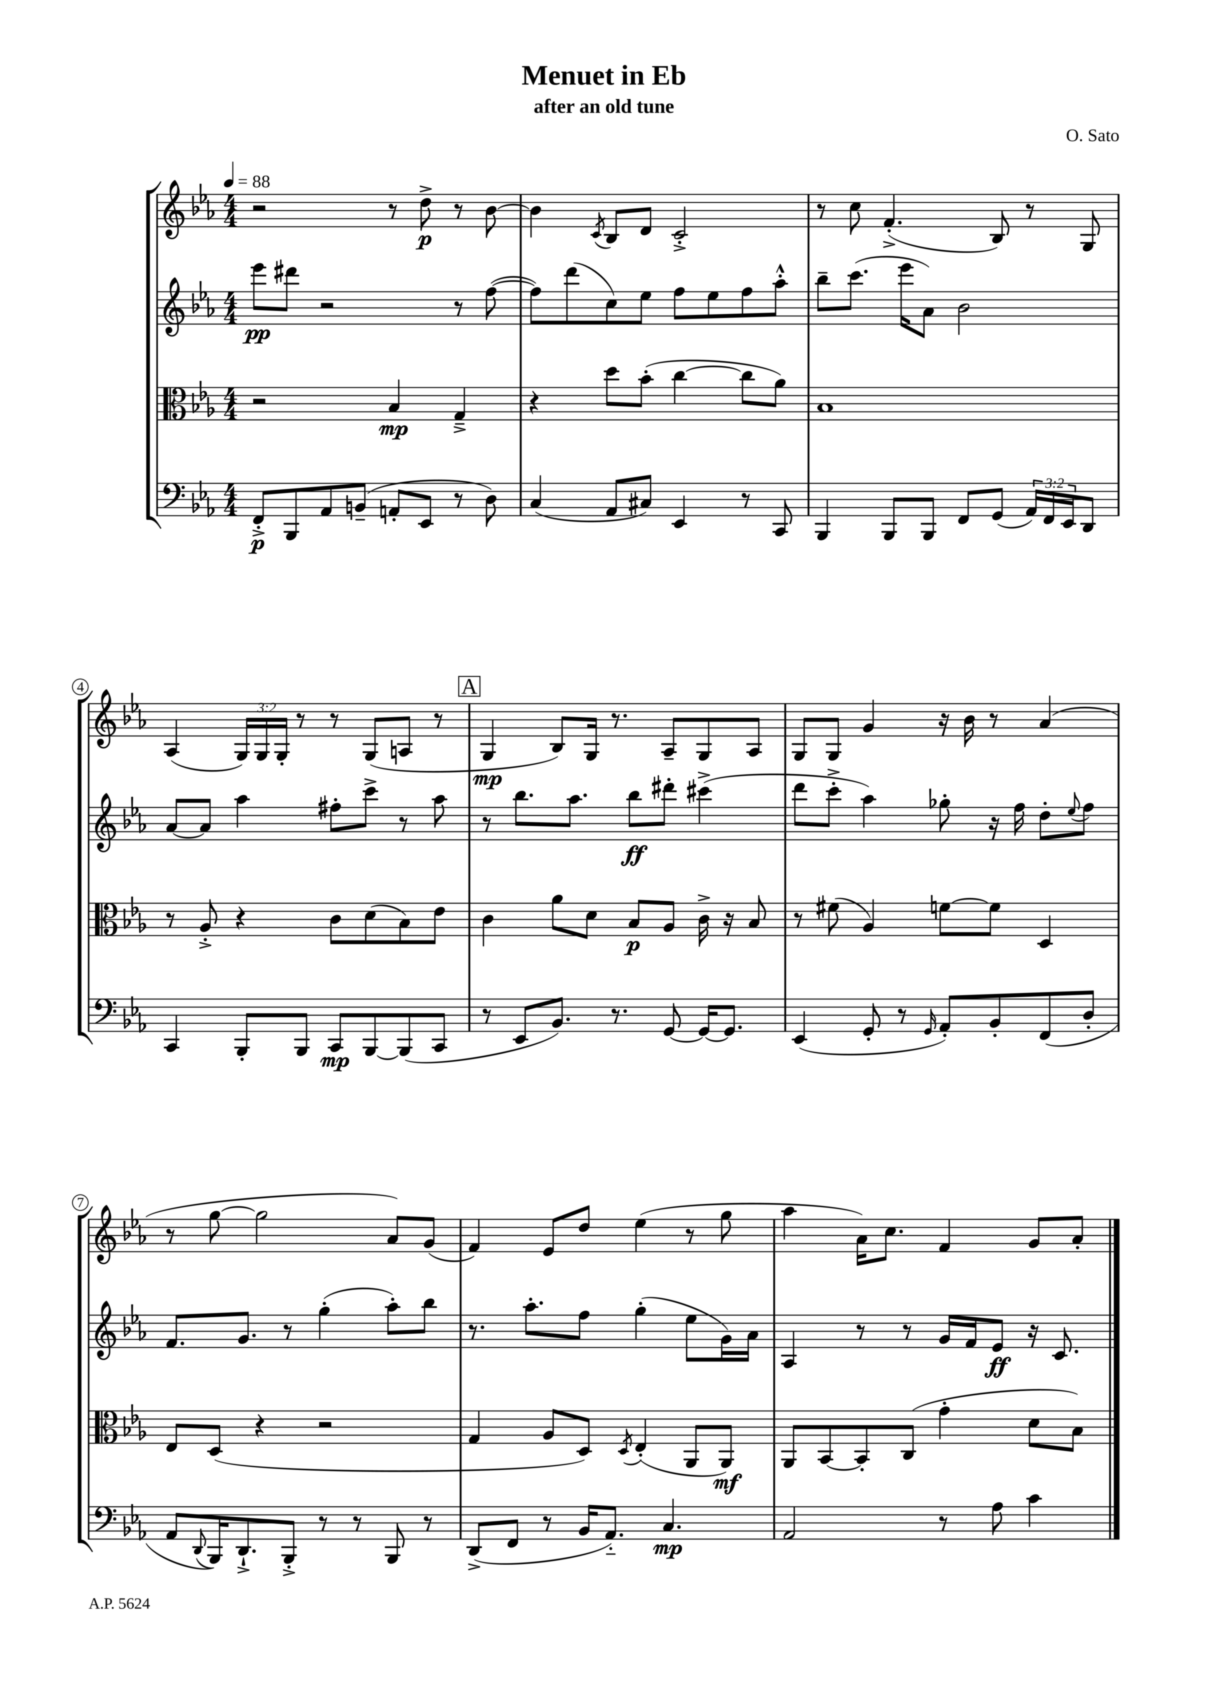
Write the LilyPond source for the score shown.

\header { title = "Menuet in Eb" composer = "O. Sato" subtitle = "after an old tune" }
<<
\new StaffGroup <<
\new Staff = "s0" {
    \clef treble \key ees \major \numericTimeSignature \time 4/4 \override Staff.TupletNumber.text = #tuplet-number::calc-fraction-text \tempo 4 = 88
    r2 r8 d''8->\p r8 bes'8~ |
    bes'4 \acciaccatura { c'8 } bes8 d'8 c'2-.-> |
    r8 c''8 f'4.-.->( bes8) r8 g8 |
    aes4( \tuplet 3/2 { g16) g16 g16-. } r8 r8 g8( a8 r8 |
    \mark \markup { \box "A" } g4\mp bes8) g16 r8. aes8-- g8 aes8 |
    g8 g8 g'4 r16 bes'16 r8 aes'4( |
    r8 g''8~ g''2 aes'8) g'8( |
    f'4) ees'8 d''8 ees''4( r8 g''8 |
    aes''4 aes'16) c''8. f'4 g'8 aes'8-. \bar "|." |
}
\new Staff = "s1" {
    \clef treble \key ees \major \numericTimeSignature \time 4/4
    ees'''8\pp dis'''8 r2 r8 f''8~( |
    f''8) d'''8( c''8) ees''8 f''8 ees''8 f''8 aes''8-.-^ |
    bes''8-- c'''8.( ees'''16 aes'8) bes'2 |
    aes'8~ aes'8 aes''4 fis''8-. c'''8-> r8 aes''8 |
    \mark \markup { \box "A" } r8 bes''8. aes''8. bes''8\ff dis'''8-. cis'''4->( |
    d'''8 c'''8-.-> aes''4) ges''8-. r16 f''16 d''8-. \appoggiatura { ees''8 } f''8 |
    f'8. g'8. r8 g''4-.( aes''8-.) bes''8 |
    r8. aes''8.-. f''8 g''4-.( ees''8 g'16) aes'16 |
    aes4 r8 r8 g'16 f'16 ees'8\ff r16 c'8. \bar "|." |
}
\new Staff = "s2" {
    \clef alto \key ees \major \numericTimeSignature \time 4/4
    r2 bes4\mp g4---> |
    r4 d''8 bes'8-.( c''4~ c''8 aes'8) |
    bes1 |
    r8 aes8-.-> r4 c'8 d'8( bes8) ees'8 |
    \mark \markup { \box "A" } c'4 aes'8 d'8 bes8\p aes8 c'16-> r16 bes8 |
    r8 fis'8( aes4) f'8~ f'8 d4 |
    ees8 d8( r4 r2 |
    g4 aes8 d8) \acciaccatura { d8 } ees4-.( aes,8 aes,8\mf) |
    aes,8 bes,8~ bes,8-. c8( g'4-. d'8 bes8) \bar "|." |
}
\new Staff = "s3" {
    \clef bass \key ees \major \numericTimeSignature \time 4/4 \override Staff.TupletNumber.text = #tuplet-number::calc-fraction-text
    f,8-.->\p bes,,8 aes,8 b,8--( a,8-. ees,8 r8 d8) |
    c4( aes,8 cis8) ees,4 r8 c,8 |
    bes,,4 bes,,8 bes,,8 f,8 g,8( \tuplet 3/2 { aes,16) f,16 ees,16 } d,8 |
    c,4 bes,,8-. bes,,8 c,8\mp bes,,8~ bes,,8( c,8 |
    \mark \markup { \box "A" } r8 ees,8 bes,8.) r8. g,8~ g,16~ g,8. |
    ees,4( g,8-. r8 \grace { g,16 } aes,8-.) bes,8-. f,8( d8-. |
    aes,8 \appoggiatura { d,8 } bes,,16) d,8.-!-> bes,,8-.-> r8 r8 bes,,8 r8 |
    d,8->( f,8 r8 bes,16 aes,8.-_) c4.\mp |
    aes,2 r8 aes8 c'4 \bar "|." |
}
>>
>>
\layout { \context { \Score \override BarNumber.stencil = #(make-stencil-circler 0.1 0.3 ly:text-interface::print) } }
